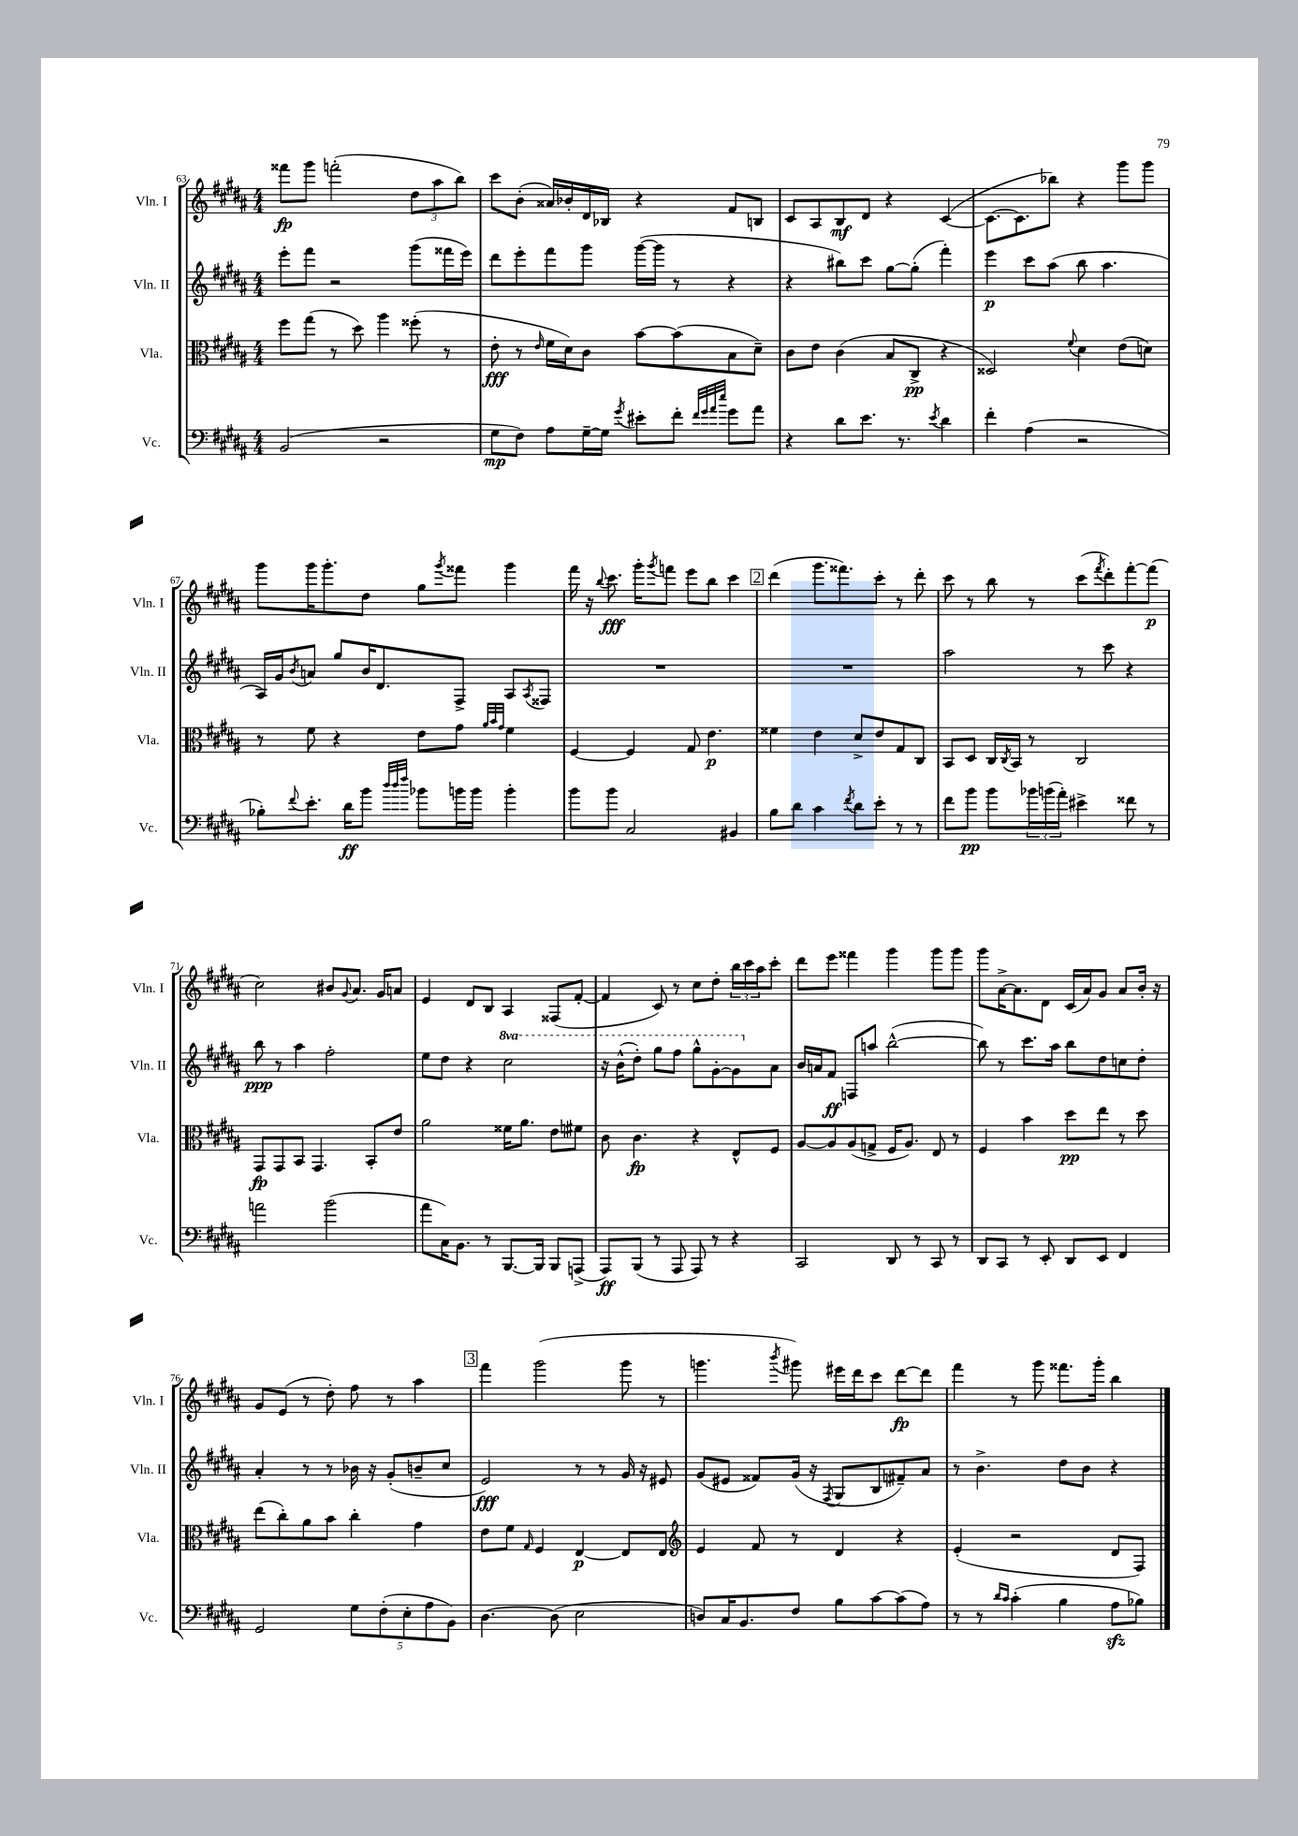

**kern	**kern	**kern	**kern
*staff4	*staff3	*staff2	*staff1
*clefF4	*clefC3	*clefG2	*clefG2
*k[f#c#g#d#a#]	*k[f#c#g#d#a#]	*k[f#c#g#d#a#]	*k[f#c#g#d#a#]
*M4/4	*M4/4	*M4/4	*M4/4
(2BB	8ff#	8eee'	8fff##
.	(8gg#	8fff#	8ggg#
.	8r	2r	(2fff'
.	8dd#)	.	.
2r	4aa#	.	.
.	(8ff##'	(8ggg#	12dd#
.	.	.	12aa#
.	8r	16fff##	.
.	.	.	12bb)
.	.	16eee)	.
=	=	=	=
8G#	8e'	8ddd#	8ccc#
8F#)	8r	8eee'	(8b'
.	16qqe	.	.
8A#	16f#	8fff#	16a##)
.	16d#)	.	16b-'
[16G#~	8c#	8ggg#	16d#
16G#]	.	.	16B-
8qg#	.	.	.
8e#'	[8b	([16ggg#	4r
.	.	16ggg#]	.
8f#'	(8b]	8r	.
32qqf#	.	.	.
32qqg#	.	.	.
32qqa#	.	.	.
32qqee	.	.	.
8g#	8B	4r	8f#
8a#	8d#~)	.	8B
=	=	=	=
4r	8c#	4r	8c#
.	8e	.	8A#
8d#	(4c#	8bb#)	8B
8.e	.	8ccc#	8d#
.	8B	[8gg#	4r
8.r	.	.	.
.	8C#^	(8gg#']	.
8qe	.	.	.
4d#	4r	4fff#')	([4c#
=	=	=	=
4f#'	2D##)	4eee	8.c#_
.	.	.	8.c#]
(4A#	.	8ccc#	.
.	.	(8aa#	8bb-)
.	8qqf#	.	.
2r	4d#	8bb	4r
.	.	4.aa#	.
.	(8e	.	8ggg#
.	8d)	.	8ggg#
=	=	=	=
8B-')	8r	16A#)	8ggg#
.	.	16g#	.
8qqf#	.	8qb	.
8.e'	8f#	8a	16ggg#
.	.	.	8.ggg#'
.	4r	8gg#	.
16d#	.	.	.
8b	.	16b	8dd#
.	.	8.d#	.
32qqdd#	.	.	.
32qqdd#	.	.	.
32qqff#	.	.	.
8b-	8e	.	8gg#
.	.	.	8qggg#
16b	8g#	8F#^	8fff##
16b	.	.	.
.	32qqa#	.	.
.	32qqb	.	.
.	32qqg#	.	.
4b'	4f#	8A#	4ggg#
.	.	8qA#	.
.	.	8F##	.
=	=	=	=
8b	[4F#	1r	16fff#
.	.	.	16r
.	.	.	8qqbb
8b	.	.	8.ccc#
2C#	4F#]	.	.
.	.	.	16ggg#'
.	.	.	8qggg#
.	.	.	8fff
.	8G#	.	8eee
.	4.e	.	8bb
4BB#	.	.	4ccc#
=	=	=	=
8B	4f##	1r	(4ddd#
8d#	.	.	.
4c#	4e	.	8.ggg#
.	.	.	8.fff##)
8qf#	.	.	.
8d#	8d#^	.	.
8e'	8e	.	8ccc#'
8r	8G#	.	8r
8r	8C#	.	8ddd#'
=	=	=	=
8f#	8BB	2aa#	8ccc#
8b	8D#	.	8r
8b	16C#	.	8bb
.	8qC#	.	.
.	16BB	.	.
24b-	8r	.	8r
(24b	.	.	.
24a#')	.	.	.
4e#^	2C#	8r	(8ccc#
.	.	.	8qfff#
.	.	8ccc#	8ddd#')
8f##	.	4r	[8fff#'
8r	.	.	(8fff#]
=	=	=	=
2a	8GG#	8bb	2cc#)
.	8GG#	8r	.
.	8BB	4aa#	.
.	4.GG#	.	.
(2b	.	2ff#'	8b#
.	.	.	8qqg#
.	.	.	8.a#
.	8BB'	.	.
.	.	.	16g#
.	8e	.	8a
=	=	=	=
8a#	2a#	8ee	4e
16C#)	.	8dd#	.
8.BB	.	.	.
.	.	4r	8d#
8r	.	.	8B
[8.BBB	16f##	2ccc#	4A#
.	8.a#	.	.
16BBB]	.	.	.
8BBB	8e	.	(8F##
(8AAA^	8f#	.	[8f#'
=	=	=	=
8AAA#)	8c#	16r	4f#]
.	.	(16bb^^	.
(8BBB	4.c#	8ddd#')	.
8r	.	8ggg#	8c#)
8AAA#	.	8fff#	8r
8AAA#)	4r	8ggg#^^	8cc#
8r	.	[8gg#'	8dd#'
4r	8E^^	8gg#]	24bb
.	.	.	24ccc#
.	.	.	24aa#
.	8F#	8a#	8ccc#'
=	=	=	=
2CC#	[8A#	16b	8ddd#
.	.	16a	.
.	8A#]	8f#	8eee
.	(8A#	8F	4fff##
.	8G^	8aa	.
8DD#	16F#	([2bb^^	4ggg#
.	8.A#)	.	.
8r	.	.	.
8CC#	8E	.	8ggg#
8r	8r	.	8ggg#
=	=	=	=
8DD#	4F#	8bb])	8ggg#
8CC#	.	8r	[16a#^
.	.	.	8.a#]
8r	4b	8.ccc#	.
8EE'	.	.	8d#
.	.	16aa#	.
8DD#	8dd#	8bb	(16c#
.	.	.	16a#)
8EE	8ee	8dd#	8g#
4FF#	8r	8cc	8a#
.	8dd#	8dd#'	16b'
.	.	.	16r
=	=	=	=
2GG#	(8ee	4a#'	8g#
.	8cc#')	.	(8e
.	8a#	8r	8r
.	8b	8r	8dd#')
10G#	4cc#'	16b-	8ff#
.	.	16r	.
(10F#'	.	.	.
.	.	(8g#'	8r
10E'	.	.	.
.	4g#	8b~	4aa#
10A#	.	.	.
.	.	8cc#	.
10BB)	.	.	.
=	=	=	=
[4.D#	8e	2e)	4fff#
.	8f#	.	.
.	16qqG#	.	.
.	4F#	.	(2ggg#
(8D#]	.	.	.
2E	[4E	8r	.
.	.	8r	.
.	8E]	16g#	8ggg#
.	.	16r	.
.	8E	8e#	8r
=	=	=	=
*	*clefG2	*	*
8D)	4e	(8g#	4.ggg
16C#	.	8e#	.
8.BB	.	.	.
.	8f#	8f##)	.
.	.	.	8qbbb
8F#	8r	(16g#	8ggg#)
.	.	16r	.
.	.	8qF#	.
8B	4d#	8G#	16eee#
.	.	.	16ddd#
[8c#	.	8B	8ccc#
(8c#]	4r	8f#~)	[8ddd#
8A#)	.	8a#	8ddd#]
=	=	=	=
8r	(4e'	8r	4fff#
8r	.	4.b^	.
16qqd#	.	.	.
16qqc#	.	.	.
(4c#'	2r	.	8r
.	.	.	8ggg#
4B	.	8dd#	8.fff##
.	.	8b	.
.	.	.	16ggg#'
8A#	8d#	4r	4bb
8B-)	8F#)	.	.
==	==	==	==
*-	*-	*-	*-
